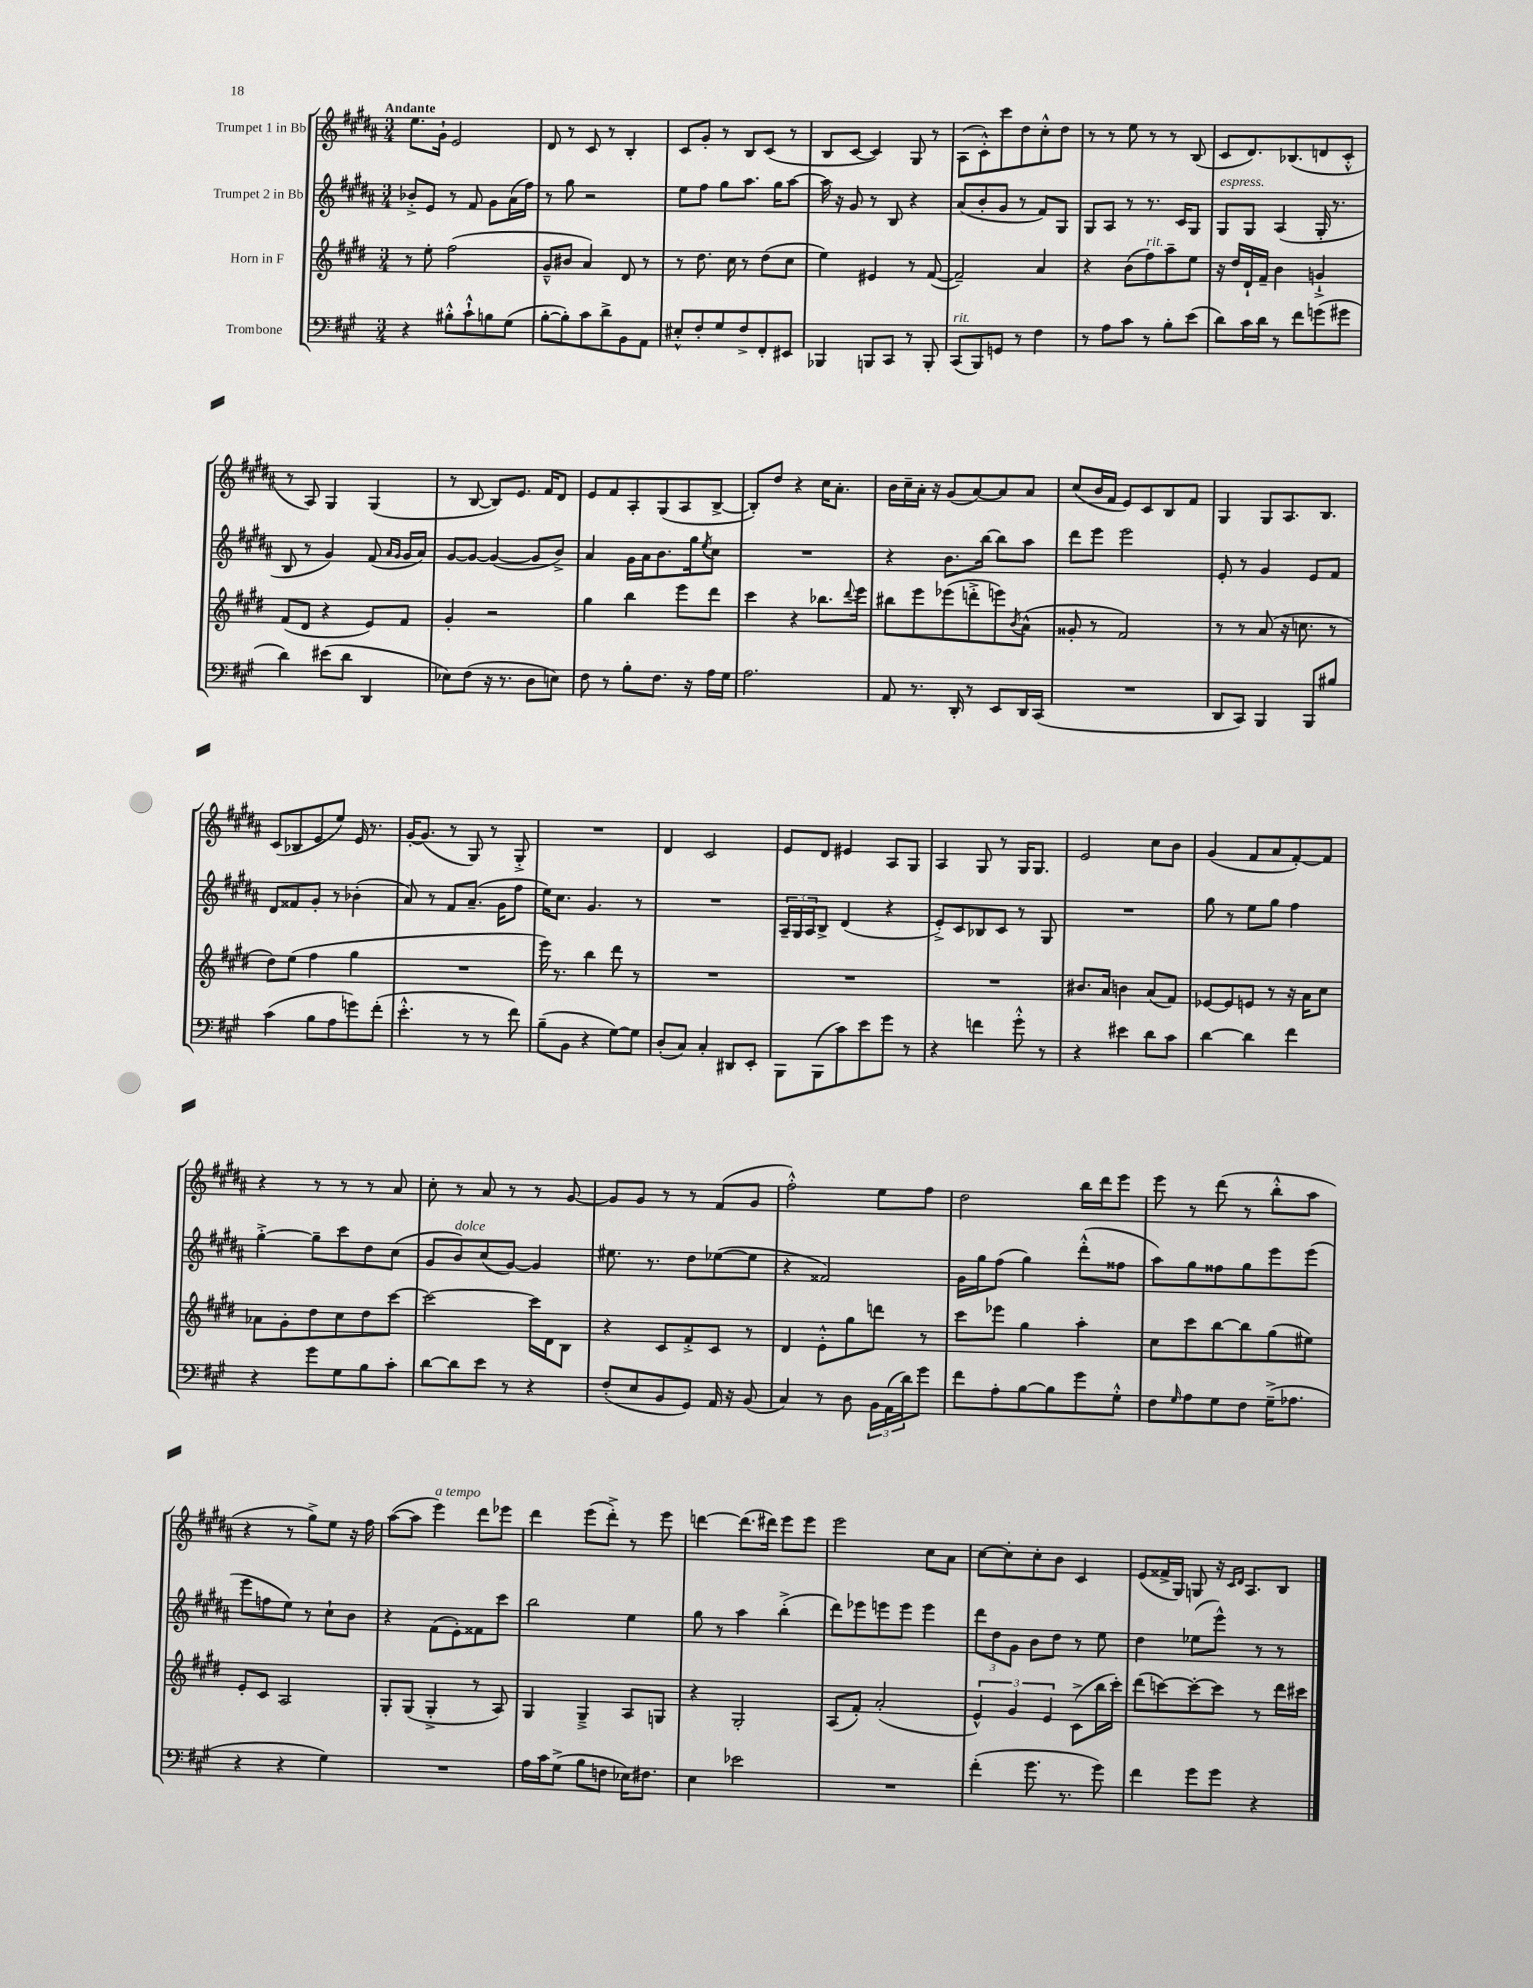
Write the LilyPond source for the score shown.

<<
\new StaffGroup <<
\new Staff = "s0" \with { instrumentName = "Trumpet 1 in Bb" } {
    \clef treble \key b \major \numericTimeSignature \time 3/4 \tempo "Andante"
    e''8. gis'16-! e'2 |
    dis'8 r8 cis'8 r8 b4-. |
    cis'8 gis'8-. r8 b8 cis'8( r8 |
    b8 cis'8~ cis'4) gis8 r8 |
    ais8( cis'8-.-^) cis'''8 dis''8 cis''8-.-^ dis''8 |
    r8 r8 e''8 r8 r8 b8( |
    cis'8 dis'8.) bes8.( d'8 cis'8-.-^ |
    r8 ais8) gis4 gis4( |
    r8 b8~ b8) e'8. fis'16 dis'8 |
    e'8 fis'8 ais8-. gis8( ais8 b8~-> |
    b8-.) dis''8 r4 cis''16 ais'8.-. |
    b'16 cis''16-- ais'16-. r16 gis'8( ais'8~) ais'8 ais'8 |
    cis''8( b'16 fis'16 e'8) cis'8 b8 fis'8 |
    gis4 gis8 ais8. b8. |
    cis'8( bes8 e'8 e''8) e'16 r8. |
    gis'16~-. gis'8.( r8 gis8) r8 gis8-.-> |
    R2. |
    dis'4 cis'2 |
    e'8 dis'8 eis'4 ais8 gis8 |
    ais4 gis8 r8 gis16 gis8. |
    e'2 cis''8 b'8 |
    gis'4( fis'8 ais'8 fis'8~-.) fis'8 |
    r4 r8 r8 r8 ais'8 |
    cis''8-. r8 ais'8 r8 r8 gis'8~ |
    gis'8 gis'8 r8 r8 fis'8( gis'8 |
    fis''2-.-^) e''8 fis''8 |
    dis''2 b''16 dis'''16 e'''8 |
    e'''8 r8 dis'''8( r8 b''8-.-^ ais''8 |
    r4 r8 gis''8->) e''8 r16 fis''16 |
    ais''8~( ais''8 e'''4^\markup { \italic "a tempo" }) dis'''8 ees'''8 |
    dis'''4 e'''8( dis'''8-.->) r8 e'''8 |
    d'''4~ d'''8.( dis'''16) e'''8 e'''8 |
    e'''2 cis''8 ais'8 |
    cis''8~ cis''8-. cis''8-. b'8 cis'4 |
    e'8( fisis'16-> gis16) g8 r16 \grace { cis'16 dis'16 } ais8. b8 \bar "|." |
}
\new Staff = "s1" \with { instrumentName = "Trumpet 2 in Bb" } {
    \clef treble \key b \major \numericTimeSignature \time 3/4
    bes'8-.-> e'8 r8 fis'8 gis'8 ais'16( fis''16) |
    r8 gis''8 r2 |
    e''8 fis''8 gis''8 ais''8. gis''16 ais''8~ |
    ais''16 r16 gis'8 r8 b8 r4 |
    ais'8( b'8-. gis'8 r8 fis'8) gis8 |
    gis8 ais8 r8 r8. cis'16 gis8 |
    gis8^\markup { \italic "espress." } gis8 ais4( gis16-. r8. |
    b8 r8 gis'4) fis'8( \grace { ais'16 gis'16 } gis'16 ais'16) |
    gis'8~ gis'8~ gis'4~( gis'8 b'8->) |
    ais'4 gis'16 ais'16 b'8. gis''16 \acciaccatura { e''8 } cis''8 |
    R2. |
    r4 b'8. b''16~ b''8 ais''8 |
    dis'''8 e'''8 e'''2 |
    e'8-. r8 gis'4 e'8 fis'8 |
    dis'8 fisis'8 gis'8-. r8 bes'4-.( |
    ais'8) r8 fis'8 ais'8.--( gis'16 fis''8 |
    e''16) cis''8. gis'4. r8 |
    R2. |
    \tuplet 3/2 { ais16-- gis16 ais16 } b8-> dis'4( r4 |
    e'8-.->) cis'8 bes8 cis'8 r8 gis8 |
    R2. |
    gis''8 r8 e''8 gis''8 fis''4 |
    gis''4~-.-> gis''8-- cis'''8 dis''8 cis''8( |
    gis'8 b'8^\markup { \italic "dolce" }) cis''8( gis'8~) gis'4 |
    eis''8. r8. dis''8 ees''8~( ees''8 |
    r4 fisis'2) |
    gis'16 gis''16 fis''8( gis''4) dis'''8-.-^( fisis''8 |
    ais''8) gis''8 fisis''8 gis''8 e'''8 e'''8( |
    e'''8 f''8 e''8) r8 cis''8-! b'8 |
    r4 fis'8( e'8-.) fisis'8 cis'''8 |
    b''2 e''4 |
    gis''8 r8 ais''4 b''4-.->( |
    dis'''8) ees'''8 e'''8 e'''8 e'''4 |
    \tuplet 3/2 { dis'''8 dis''8 gis'8 } b'8 dis''8 r8 e''8 |
    dis''4 ees''8( e'''8-^) r8 r8 \bar "|." |
}
\new Staff = "s2" \with { instrumentName = "Horn in F" } {
    \clef treble \key e \major \numericTimeSignature \time 3/4
    r8 e''8-. fis''2( |
    gis'8---^ bis'8 a'4) dis'8 r8 |
    r8 dis''8. cis''16 r8 dis''8( cis''8 |
    e''4) eis'4 r8 fis'8~( |
    fis'2--) a'4 |
    r4 b'8( fis''8^\markup { \italic "rit." }) a''8-- e''8 |
    r16 dis''16 dis'16-! fis'16-- b'4 g'4-!-> |
    fis'8( dis'8 r4 e'8) fis'8 |
    gis'4-. r2 |
    gis''4 b''4 e'''8 dis'''8 |
    cis'''4 r4 bes''8. \appoggiatura { dis'''8 } e'''16 |
    bis''8 e'''8 ees'''8( d'''8-.-> e'''8) \acciaccatura { b'8 } a'8-^( |
    gisis'8-. r8 fis'2) |
    r8 r8 a'8( r16 c''8. r8 |
    dis''8) e''8( fis''4 gis''4 |
    R2. |
    e'''16) r8. b''4 dis'''8 r8 |
    R2. |
    R2. |
    R2. |
    bis'8. a'16 b'4 a'8( fis'8) |
    ees'8~ ees'8 e'8 r8 r16 a'16 cis''8 |
    aes'8 gis'8-. dis''8 cis''8 dis''8 cis'''8~ |
    cis'''2~ cis'''16 dis'16 b8 |
    r4 cis'8 fis'8-.-> cis'8 r8 |
    dis'4 e'8-.-^ gis''8 d'''8 r8 |
    cis'''8 ees'''8 gis''4 a''4-. |
    cis''8 cis'''8 b''8~ b''8 gis''8( eis''8) |
    e'8-. cis'8 a2 |
    gis8-. gis8( gis4-.-> r8 a8) |
    gis4 gis4---> a8 g8 |
    r4 gis2-. |
    a8( fis'8-.) a'2-.( |
    \tuplet 3/2 { e'4-^) gis'4 e'4 } cis'8->( b''16 cis'''16-.) |
    dis'''8( c'''8~) c'''8~-. c'''8 r8 dis'''16 cis'''16 \bar "|." |
}
\new Staff = "s3" \with { instrumentName = "Trombone" } {
    \clef bass \key a \major \numericTimeSignature \time 3/4
    r4 bis8-.-^ cis'8-!-^ b8 gis8( |
    b8~-. b8-.) cis'8 d'8-> b,8 a,8 |
    eis8-.-^ fis8-. gis8 fis8-> fis,8-. eis,8 |
    bes,,4 b,,8 cis,8 r8 b,,8-. |
    cis,8^\markup { \italic "rit." }( b,,8) g,8 r8 fis4 |
    r8 a8 cis'8 r8 b8-. e'8( |
    d'8) cis'16 d'16 r8 fis'8 g'8( gis'8 |
    d'4) eis'8( d'8 d,4 |
    ees8) fis8( r16 r8. d8 e8) |
    fis8 r8 b8-. fis8. r16 a16 gis16 |
    a2. |
    a,8 r8. d,16-. r8 e,8 d,16 cis,16( |
    R2. |
    d,8 cis,8) b,,4 b,,8 bis8 |
    cis'4( b8 a8 g'8) fis'8-.( |
    e'4.-.-^ r8 r8 fis'8) |
    b8--( b,8 r4 gis8~) gis8 |
    d8-.( cis8) cis4-. dis,8 e,8-. |
    b,,8 b,,8( cis'8) e'8 gis'8 r8 |
    r4 f'4 gis'8-.-^ r8 |
    r4 eis'4 d'8 cis'8 |
    d'4~ d'4 fis'4 |
    r4 gis'8 gis8 b8 cis'8-. |
    d'8~ d'8 e'8 r8 r4 |
    fis8-.( e8 b,8 gis,8) a,16 r16 b,8( |
    cis4) r8 d8 \tuplet 3/2 { b,16 a,16( d'16) } gis'8 |
    fis'8 a8-. b8~ b8 gis'8 gis8-.-^ |
    fis8 \grace { gis16 } a8 gis8 fis8 gis16--->( aes8. |
    r4 r4 gis4) |
    R2. |
    a16 cis'16 gis8->( b8 f8 ees16) fis8. |
    e4 ees'2 |
    R2. |
    fis'4-.( gis'8. r8. gis'8) |
    fis'4 gis'8 gis'8 r4 \bar "|." |
}
>>
>>
\layout { \context { \Score \remove "Bar_number_engraver" } }
